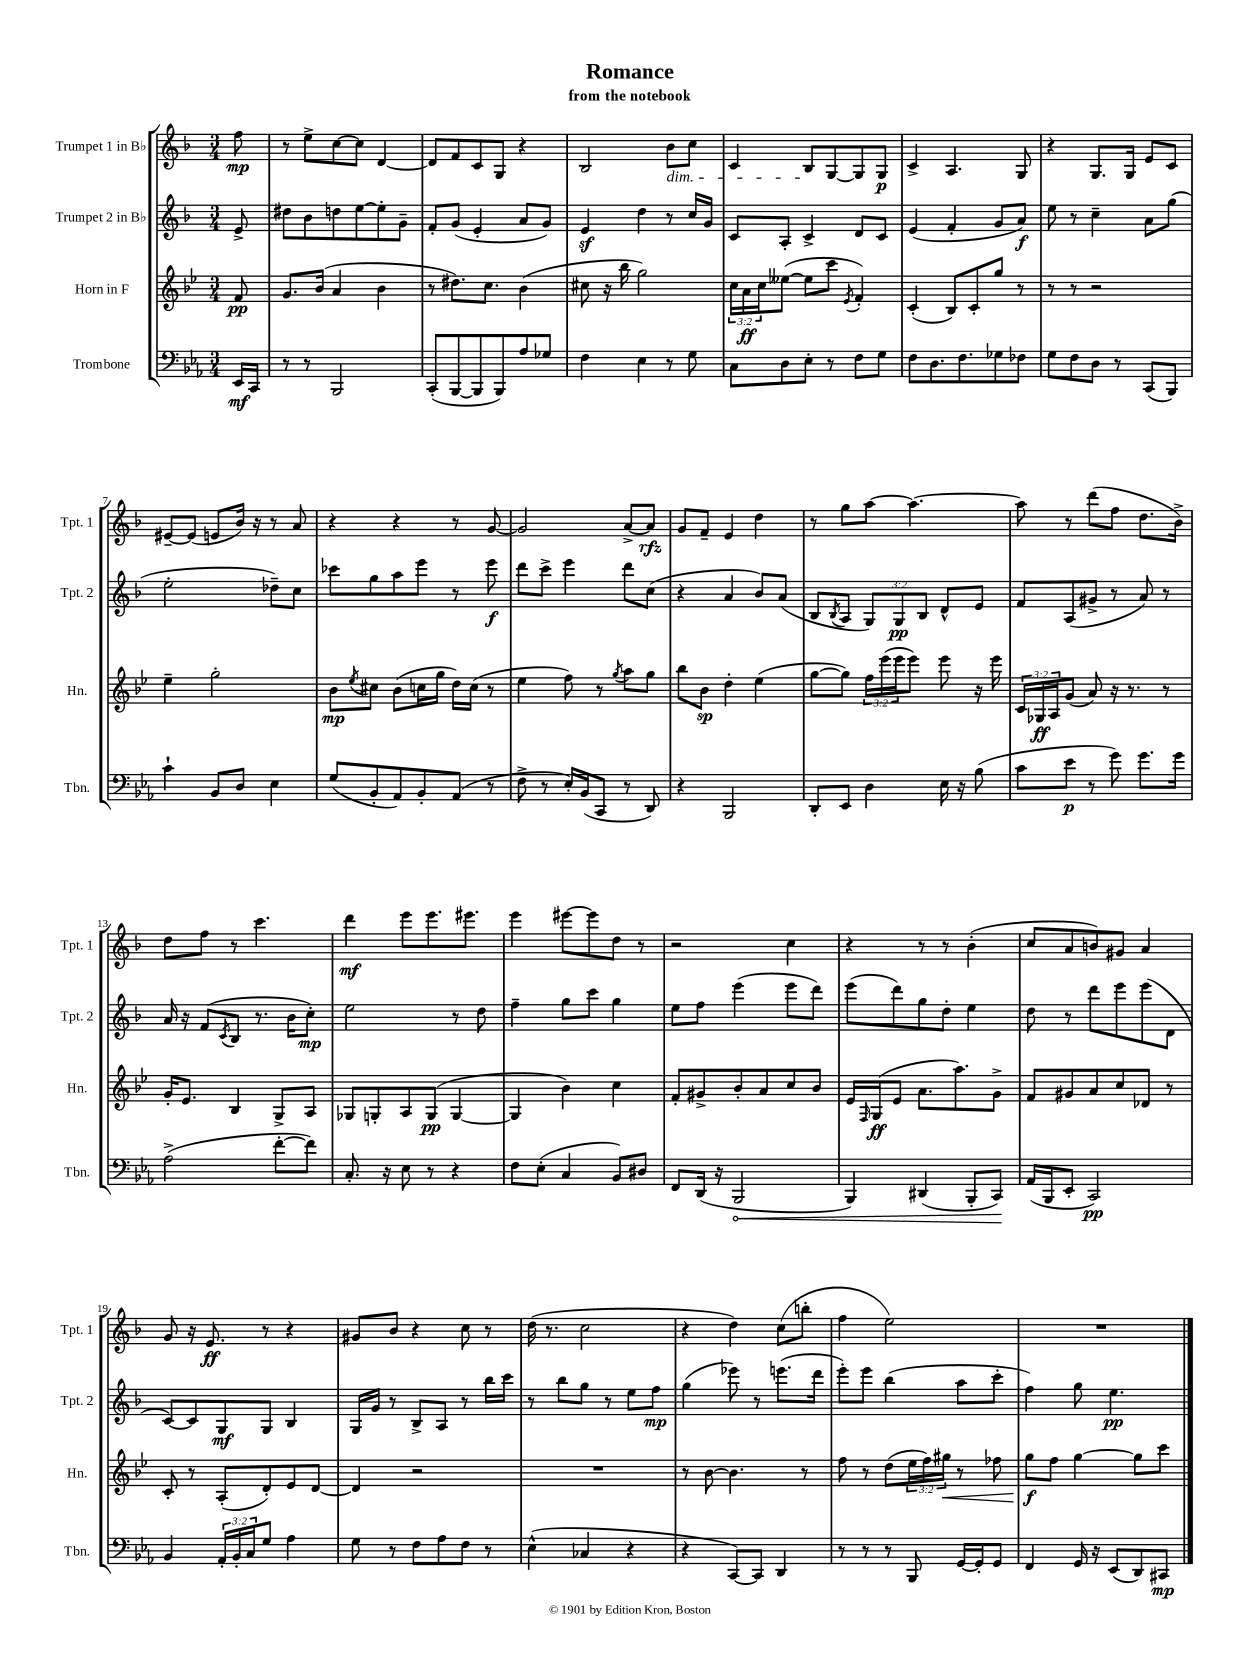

**kern	**dynam	**kern	**dynam	**kern	**dynam	**kern	**dynam
*part4	*part4	*part3	*part3	*part2	*part2	*part1	*part1
*staff4	*staff4	*staff3	*staff3	*staff2	*staff2	*staff1	*staff1
*I"Trombone	*	*I"Horn in F	*	*I"Trumpet 2 in B♭	*	*I"Trumpet 1 in B♭	*
*I'Tbn.	*	*I'Hn.	*	*I'Tpt. 2	*	*I'Tpt. 1	*
*clefF4	*	*clefG2	*	*clefG2	*	*clefG2	*
*k[b-e-a-]	*	*k[b-e-]	*	*k[b-]	*	*k[b-]	*
*M3/4	*	*M3/4	*	*M3/4	*	*M3/4	*
=	=	=	=	=	=	=	=
16EE-/LL	mf	8f/	pp	8e^/	.	8ff\	mp
16CC/JJ	.	.	.	.	.	.	.
=1	=1	=1	=1	=1	=1	=1	=1
8r	.	8.g/L	.	8dd#X\L	.	8r	.
8r	.	.	.	8b-\	.	8ee^\L	.
.	.	(16b-/Jk	.	.	.	.	.
2BBB-/	.	4a/	.	8ddn\	.	[8cc\	.
.	.	.	.	[8ee\	.	8cc\J]	.
.	.	4b-\	.	8ee'\]	.	[4d/	.
.	.	.	.	8g~\J	.	.	.
=2	=2	=2	=2	=2	=2	=2	=2
(8CC'/L	.	8r	.	8f'/L	.	8d/L]	.
[8BBB-/	.	8.dd#X\L)	.	(8g/J	.	8f/	.
8BBB-/]	.	.	.	4e'/	.	8c/	.
.	.	8.cc\J	.	.	.	.	.
8BBB-/)	.	.	.	.	.	8G/J	.
8A-/	.	(4b-\	.	8a/L	.	4r	.
8G-X/J	.	.	.	8g/J)	.	.	.
=3	=3	=3	=3	=3	=3	=3	=3
4F\	.	8cc#X\	.	4ez/	.	2B-/	.
.	.	16r	.	.	.	.	.
.	.	16bb-\	.	.	.	.	.
4E-\	.	2gg\)	.	4dd\	.	.	.
!	!	!	!	!	!	!LO:TX:b:i:t=dim.	!
8r	.	.	.	8r	.	8b-\L	.
8G\	.	.	.	16cc/LL	.	8cc\J	.
.	.	.	.	16g/JJ	.	.	.
=4	=4	=4	=4	=4	=4	=4	=4
8C\L	.	24cc\LL	.	8c/L	.	4c/	.
.	.	24a\	ff	.	.	.	.
.	.	24cc\J	.	.	.	.	.
8D\	.	([8ee--X\J	.	8A'/J	.	.	.
8E-'\J	.	8ee--\L]	.	4c^/	.	8B-/L	.
8r	.	8ccc\J	.	.	.	[8G/	.
.	.	8qe-/	.	.	.	.	.
8F\L	.	4f'/)	.	8d/L	.	8G/]	.
8G\J	.	.	.	8c/J	.	8G/J	p
=5	=5	=5	=5	=5	=5	=5	=5
8F\L	.	(4c'/	.	(4e/	.	4c^/	.
8.D\	.	.	.	.	.	.	.
.	.	8B-/L)	.	4f'/	.	4.A/	.
8.F\	.	.	.	.	.	.	.
.	.	8c'/	.	.	.	.	.
8G-X\	.	8gg/J	.	8g/L	.	.	.
8F-X\J	.	8r	.	8a/J)	f	8G/	.
=6	=6	=6	=6	=6	=6	=6	=6
8G\L	.	8r	.	8ee\	.	4r	.
8F\	.	8r	.	8r	.	.	.
8D\J	.	2r	.	4cc~\	.	8.G/L	.
8r	.	.	.	.	.	.	.
.	.	.	.	.	.	16G/Jk	.
(8CC/L	.	.	.	8a\L	.	8e/L	.
8BBB-/J)	.	.	.	(8gg\J	.	8c/J	.
!!LO:LB:g=z
=7	=7	=7	=7	=7	=7	=7	=7
4c`\	.	4ee-~\	.	2ee'\	.	[8e#X~/L	.
.	.	.	.	.	.	(8e#/J]	.
8BB-/L	.	2gg'\	.	.	.	8en/L	.
8D/J	.	.	.	.	.	16b-/Jk)	.
.	.	.	.	.	.	16r	.
4E-\	.	.	.	8dd-X~\L)	.	8r	.
.	.	.	.	8cc\J	.	8a/	.
=8	=8	=8	=8	=8	=8	=8	=8
(8G/L	.	8b-\L	mp	8ccc-X\L	.	4r	.
.	.	8qee-/	.	.	.	.	.
8BB-'/	.	8cc#X\J	.	8gg\	.	.	.
8AA-/)	.	(8b-\L	.	8aa\	.	4r	.
8BB-'/	.	16ccn\L	.	8eee\J	.	.	.
.	.	16gg\JJ	.	.	.	.	.
(8AA-/J	.	16dd\LL)	.	8r	.	8r	.
.	.	(16cc\JJ	.	.	.	.	.
8r	.	8r	.	8eee\	f	[8g/	.
=9	=9	=9	=9	=9	=9	=9	=9
8F^\	.	4ee-\	.	8ddd\L	.	2g/]	.
8r	.	.	.	8ccc^\J	.	.	.
16E-'/LL)	.	8ff\)	.	4eee\	.	.	.
(16BB-/J	.	.	.	.	.	.	.
8CC/J	.	8r	.	.	.	.	.
.	.	8qgg/	.	.	.	.	.
8r	.	8aa\L	.	8ddd\L	.	[8a^/L	.
8DD/)	.	8gg\J	.	(8cc\J	.	8a/J]	rfz
=10	=10	=10	=10	=10	=10	=10	=10
4r	.	8bb-\L	.	4r	.	8g/L	.
.	.	8b-\J	sp	.	.	8f~/J	.
2BBB-/	.	4dd'\	.	4a/	.	4e/	.
.	.	(4ee-\	.	8b-/L)	.	4dd\	.
.	.	.	.	(8a/J	.	.	.
=11	=11	=11	=11	=11	=11	=11	=11
8DD'/L	.	[8gg\L	.	8B-/L	.	8r	.
.	.	.	.	8qB-/	.	.	.
8EE-/J	.	8gg\J])	.	8A/J	.	8gg\L	.
4D\	.	24ff\LL	.	12G/L)	.	[8aa\J	.
.	.	(24eee-\	.	.	.	.	.
.	.	24eee-\J	.	12G/	pp	.	.
.	.	8eee-\J)	.	.	.	4.aa\_	.
.	.	.	.	12B-/J	.	.	.
16E-\	.	8eee-\	.	8d^^/L	.	.	.
16r	.	.	.	.	.	.	.
(8B-\	.	16r	.	8e/J	.	.	.
.	.	16eee-\	.	.	.	.	.
=12	=12	=12	=12	=12	=12	=12	=12
8c\L	.	24c/LL	.	8f/L	.	8aa\]	.
.	.	24G-X/	ff	.	.	.	.
.	.	24A/J	.	.	.	.	.
8e-\J	p	(8g/J	.	(8A/	.	8r	.
8r	.	8a/)	.	8g#X^/J	.	(8ddd\L	.
8g\)	.	16r	.	8r	.	8ff\J	.
.	.	8.r	.	.	.	.	.
8.g\L	.	.	.	8a/)	.	8.dd\L	.
.	.	8r	.	8r	.	.	.
16g\Jk	.	.	.	.	.	16b-^\Jk)	.
!!LO:LB:g=z
=13	=13	=13	=13	=13	=13	=13	=13
(2A-^\	.	16g'/KL	.	16a/	.	8dd\L	.
.	.	8.e-/J	.	16r	.	.	.
.	.	.	.	(8f/L	.	8ff\J	.
.	.	.	.	8qc/	.	.	.
.	.	4B-/	.	8B-/J	.	8r	.
.	.	.	.	8.r	.	4.ccc\	.
[8f'\L	.	8G^/L	.	.	.	.	.
.	.	.	.	16b-\KL	.	.	.
8f\J])	.	8A/J	.	8cc'\J)	mp	.	.
=14	=14	=14	=14	=14	=14	=14	=14
8.C'/	.	8G-X/L	.	2ee\	.	4ddd\	mf
.	.	8Gn'/	.	.	.	.	.
16r	.	.	.	.	.	.	.
8E-\	.	8A/	.	.	.	8eee\L	.
8r	.	(8G/J	pp	.	.	8.eee\	.
4r	.	[4G/	.	8r	.	.	.
.	.	.	.	.	.	8.eee#X\J	.
.	.	.	.	8dd\	.	.	.
=15	=15	=15	=15	=15	=15	=15	=15
8F\L	.	4G/]	.	4ff~\	.	4eee\	.
(8E-'\J	.	.	.	.	.	.	.
4C/	.	4b-\)	.	8gg\L	.	[8eee#X\L	.
.	.	.	.	8ccc\J	.	8eee#\]	.
8BB-/L)	.	4cc\	.	4gg\	.	8dd\J	.
8D#X/J	.	.	.	.	.	8r	.
=16	=16	=16	=16	=16	=16	=16	=16
8FF/L	.	8f'/L	.	8ee\L	.	2r	.
(16DD/Jk	.	8g#X^/	.	8ff\J	.	.	.
16r	.	.	.	.	.	.	.
!	!LO:HP:b	!	!	!	!	!	!
2BBB-/	<	8b-'/	.	(4eee\	.	.	.
.	.	8a/	.	.	.	.	.
.	.	8cc/	.	8eee\L	.	4cc\	.
.	.	8b-/J	.	8ddd\J)	.	.	.
=17	=17	=17	=17	=17	=17	=17	=17
4BBB-/)	.	16e-/LL	.	(8eee\L	.	4r	.
.	.	16qqF/	.	.	.	.	.
.	.	(16G/J	ff	.	.	.	.
.	.	8e-/J	.	8ddd\)	.	.	.
(4DD#X/	.	8.a\L	.	8gg\	.	8r	.
.	.	.	.	8dd'\J	.	8r	.
.	.	8.aa\)	.	.	.	.	.
8BBB-'/L	.	.	.	4ee\	.	(4b-'\	.
8CC/J)	.	8g^\J	.	.	.	.	.
.	[	.	.	.	.	.	.
=18	=18	=18	=18	=18	=18	=18	=18
(16AA-/LL	.	8f/L	.	8dd\	.	8cc/L	.
16BBB-/J	.	.	.	.	.	.	.
8EE-'/J	.	8g#X/	.	8r	.	8a/	.
2CC/)	pp	8a/	.	8ddd\L	.	8bn/)	.
.	.	8cc/	.	8eee\	.	8g#X/J	.
.	.	8d-X/J	.	(8eee\	.	4a/	.
.	.	8r	.	8d\J	.	.	.
!!LO:LB:g=z
=19	=19	=19	=19	=19	=19	=19	=19
4BB-/	.	8c'/	.	[8c/L)	.	8g/	.
.	.	8r	.	8c/]	.	16r	.
.	.	.	.	.	.	8.e/	ff
24AA-'/LL	.	(8A'/L	.	8G/	mf	.	.
24BB-'/	.	.	.	.	.	.	.
24C/J	.	.	.	.	.	.	.
8G/J	.	8d'/)	.	8G/J	.	8r	.
4A-\	.	8e-/	.	4B-/	.	4r	.
.	.	[8d/J	.	.	.	.	.
=20	=20	=20	=20	=20	=20	=20	=20
8G\	.	4d/]	.	16G/LL	.	8g#X/L	.
.	.	.	.	16g/JJ	.	.	.
8r	.	.	.	8r	.	8b-/J	.
8F\L	.	2r	.	8B-^/L	.	4r	.
8A-\	.	.	.	8A/J	.	.	.
8F\J	.	.	.	8r	.	8cc\	.
8r	.	.	.	16bb-\LL	.	8r	.
.	.	.	.	16ccc\JJ	.	.	.
=21	=21	=21	=21	=21	=21	=21	=21
(4E-^^\	.	2.r	.	8r	.	(16dd\	.
.	.	.	.	.	.	8.r	.
.	.	.	.	8bb-\L	.	.	.
4C-X/	.	.	.	8gg\J	.	2cc\	.
.	.	.	.	8r	.	.	.
4r	.	.	.	8ee\L	.	.	.
.	.	.	.	8ff\J	mp	.	.
=22	=22	=22	=22	=22	=22	=22	=22
4r	.	8r	.	(4gg\	.	4r	.
.	.	[8b-\	.	.	.	.	.
[8CC/L)	.	4.b-\]	.	8eee-X\)	.	4dd\)	.
8CC/J]	.	.	.	8r	.	.	.
4DD/	.	.	.	(8.eeen\L	.	(8cc\L	.
.	.	8r	.	.	.	8bbn'\J	.
.	.	.	.	16ddd\Jk	.	.	.
=23	=23	=23	=23	=23	=23	=23	=23
8r	.	8ff\	.	8eee'\L)	.	4ff\	.
8r	.	8r	.	8eee\J	.	.	.
8r	.	(8dd\L	.	(4bb-\	.	2ee\)	.
8BBB-/	.	24ee-\L	.	.	.	.	.
.	.	24ff\)	.	.	.	.	.
!	!	!	!LO:HP:b	!	!	!	!
.	.	24gg#X\JJ	<	.	.	.	.
[16GG/LL	.	8r	.	8aa\L	.	.	.
16GG'/J]	.	.	.	.	.	.	.
8GG/J	.	8ff-X\	.	8ccc'\J	.	.	.
=24	=24	=24	=24	=24	=24	=24	=24
4FF/	.	8gg\L	f	4ff\)	.	2.r	.
.	.	8ff\J	[	.	.	.	.
16GG/	.	[4gg\	.	8gg\	.	.	.
16r	.	.	.	.	.	.	.
(8EE-/L	.	.	.	4.ee\	pp	.	.
8DD/)	.	8gg\L]	.	.	.	.	.
8CC#X/J	mp	8ccc\J	.	.	.	.	.
==	==	==	==	==	==	==	==
*-	*-	*-	*-	*-	*-	*-	*-
